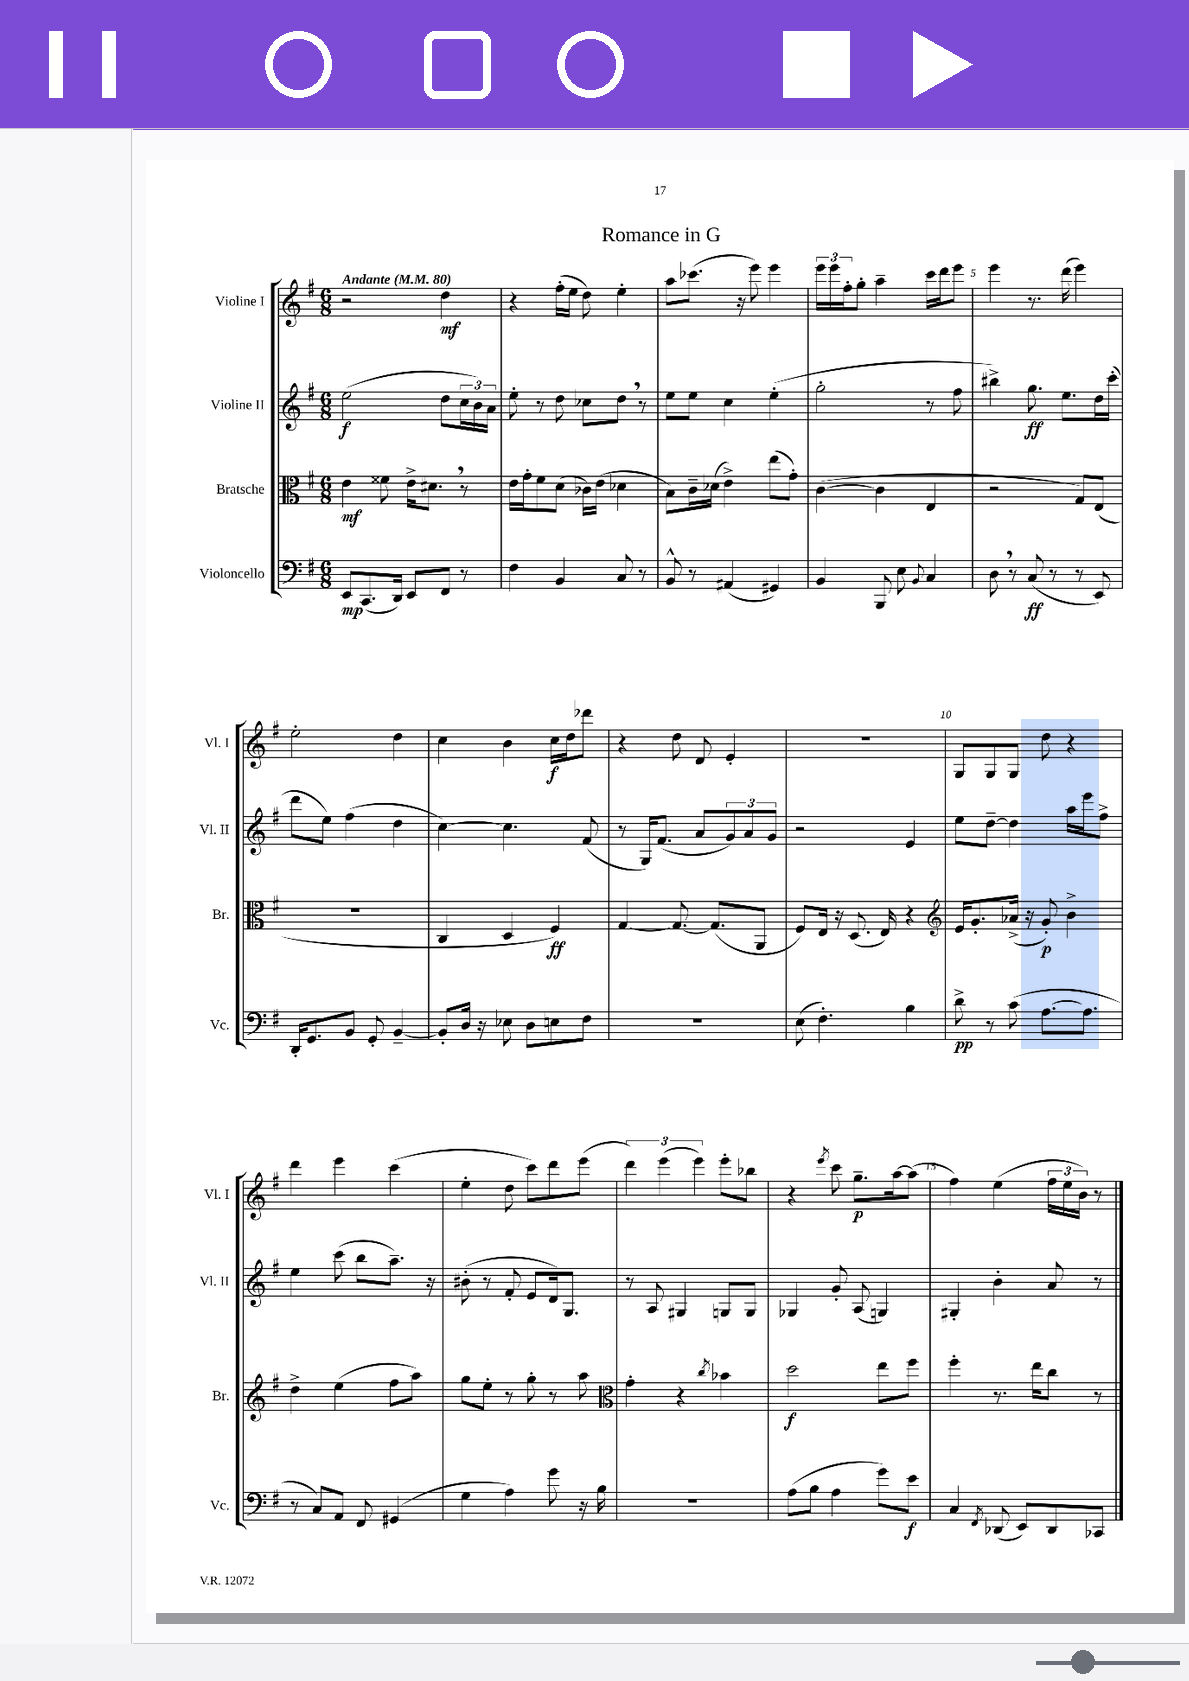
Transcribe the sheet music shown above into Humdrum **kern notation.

**kern	**kern	**kern	**kern
*staff4	*staff3	*staff2	*staff1
*clefF4	*clefC3	*clefG2	*clefG2
*k[f#]	*k[f#]	*k[f#]	*k[f#]
*M6/8	*M6/8	*M6/8	*M6/8
*MM80	*MM80	*MM80	*MM80
8EE	4e	(2ee	2r
(8.CC	.	.	.
.	8f##	.	.
16DD)	.	.	.
8EE	16e^	.	.
.	8.d#	.	.
8FF#	.	8dd	4dd
8r	8r	24cc	.
.	.	24b)	.
.	.	24a	.
=	=	=	=
4F#	16e	8ee'	4r
.	16g'	.	.
.	8f#	8r	.
4BB	(8d	8dd	(16ff#'
.	.	.	16ee
.	16c-)	8cc-	8dd)
.	(16e	.	.
8C	4d-	8dd	4ee'
8r	.	8r	.
=	=	=	=
8BB^^	8B)	8ee	8aa
8r	16c~	8ee	(8.ccc-
.	(16d-	.	.
(4AA#	4e^)	4cc	.
.	.	.	16r
.	.	.	8eee)
4GG#)	(8ee	(4ee'	4eee
.	8g')	.	.
=	=	=	=
4BB	([4c	2gg'	24eee
.	.	.	24eee
.	.	.	24ff#'
.	.	.	8gg'
8BBB	4c]	.	4aa~
8E	.	.	.
8qqBB	.	.	.
4C	4E	8r	16ccc
.	.	.	16ddd
.	.	8ff#	8eee
=	=	=	=
8D	2r	4bb#^)	4eee
8r	.	.	.
(8C	.	8.gg	8.r
8r	.	.	.
.	.	8.ee	(16ddd
8r	8G)	.	4eee)
8EE)	(8E	16dd	.
.	.	(16ccc'	.
=	=	=	=
16DD'	2.r	8ddd	2ee'
8.GG	.	.	.
.	.	8ee)	.
8BB	.	(4ff#	.
8GG'	.	.	.
[4BB~	.	4dd	4dd
=	=	=	=
8BB']	4C	[4cc)	4cc
16D	.	.	.
16r	.	.	.
8E-	4D	4.cc]	4b
8D	.	.	.
8E	4F#)	.	16cc
.	.	.	16dd
8F#	.	(8f#	8ddd-
=	=	=	=
2.r	[4G	8r	4r
.	.	16G)	.
.	.	(8.f#	.
.	8.G_	.	8dd
.	.	8a	8d
.	(8.G]	.	.
.	.	12g)	4e'
.	.	12a	.
.	8AA	.	.
.	.	12g	.
=	=	=	=
(8E	8F#)	2r	2.r
4.F#')	16E	.	.
.	16r	.	.
.	(8.D	.	.
.	16E)	.	.
4B	4r	4e	.
=	=	=	=
*	*clefG2	*	*
8d^	16e	8ee	8G
.	8.g'	.	.
8r	.	[8dd~	8G
(8c	(16a-^	4dd]	8G
.	16r	.	.
[8.A	8g')	.	8dd
.	4b^	16aa	4r
8.A]	.	16eee	.
.	.	8ff#^	.
=	=	=	=
8r	4dd^	4ee	4ddd
8C)	.	.	.
8AA	(4ee	(8ccc	4eee
8FF#	.	8bb	.
(4GG#	8ff#	8.aa~)	(4ccc
.	8aa)	.	.
.	.	16r	.
=	=	=	=
4G	8gg	(8b#'	4ee'
.	8ee'	8r	.
4A)	8r	8f#'	8dd
.	8gg'	8e	8ccc)
8g	8r	16d)	8ddd
.	.	8.G	.
16r	8aa	.	(8eee
16B	.	.	.
=	=	=	=
*	*clefC3	*	*
2.r	4g'	8r	6ddd)
.	.	8A	.
.	.	.	(6eee
.	4r	4G#	.
.	.	.	6eee)
.	8qcc	.	.
.	4b-	8G	8eee'
.	.	8G	8bb-
=	=	=	=
(8A	2dd	4G-	4r
8B	.	.	.
.	.	.	8qeee
4A	.	8g'	8ccc
.	.	(8A	8.gg~
8g)	8ee	4G)	.
.	.	.	[16aa
8e	8ff#	.	(8aa]
=	=	=	=
4C	4ff#'	4G#'	4ff#)
8qFF#	.	.	.
(8DD-	8.r	4b'	(4ee
8EE)	.	.	.
.	16ee	.	.
8DD-	8cc	8a	24ff#
.	.	.	24ee
.	.	.	24b)
8CC-	8r	8r	8r
==	==	==	==
*-	*-	*-	*-
